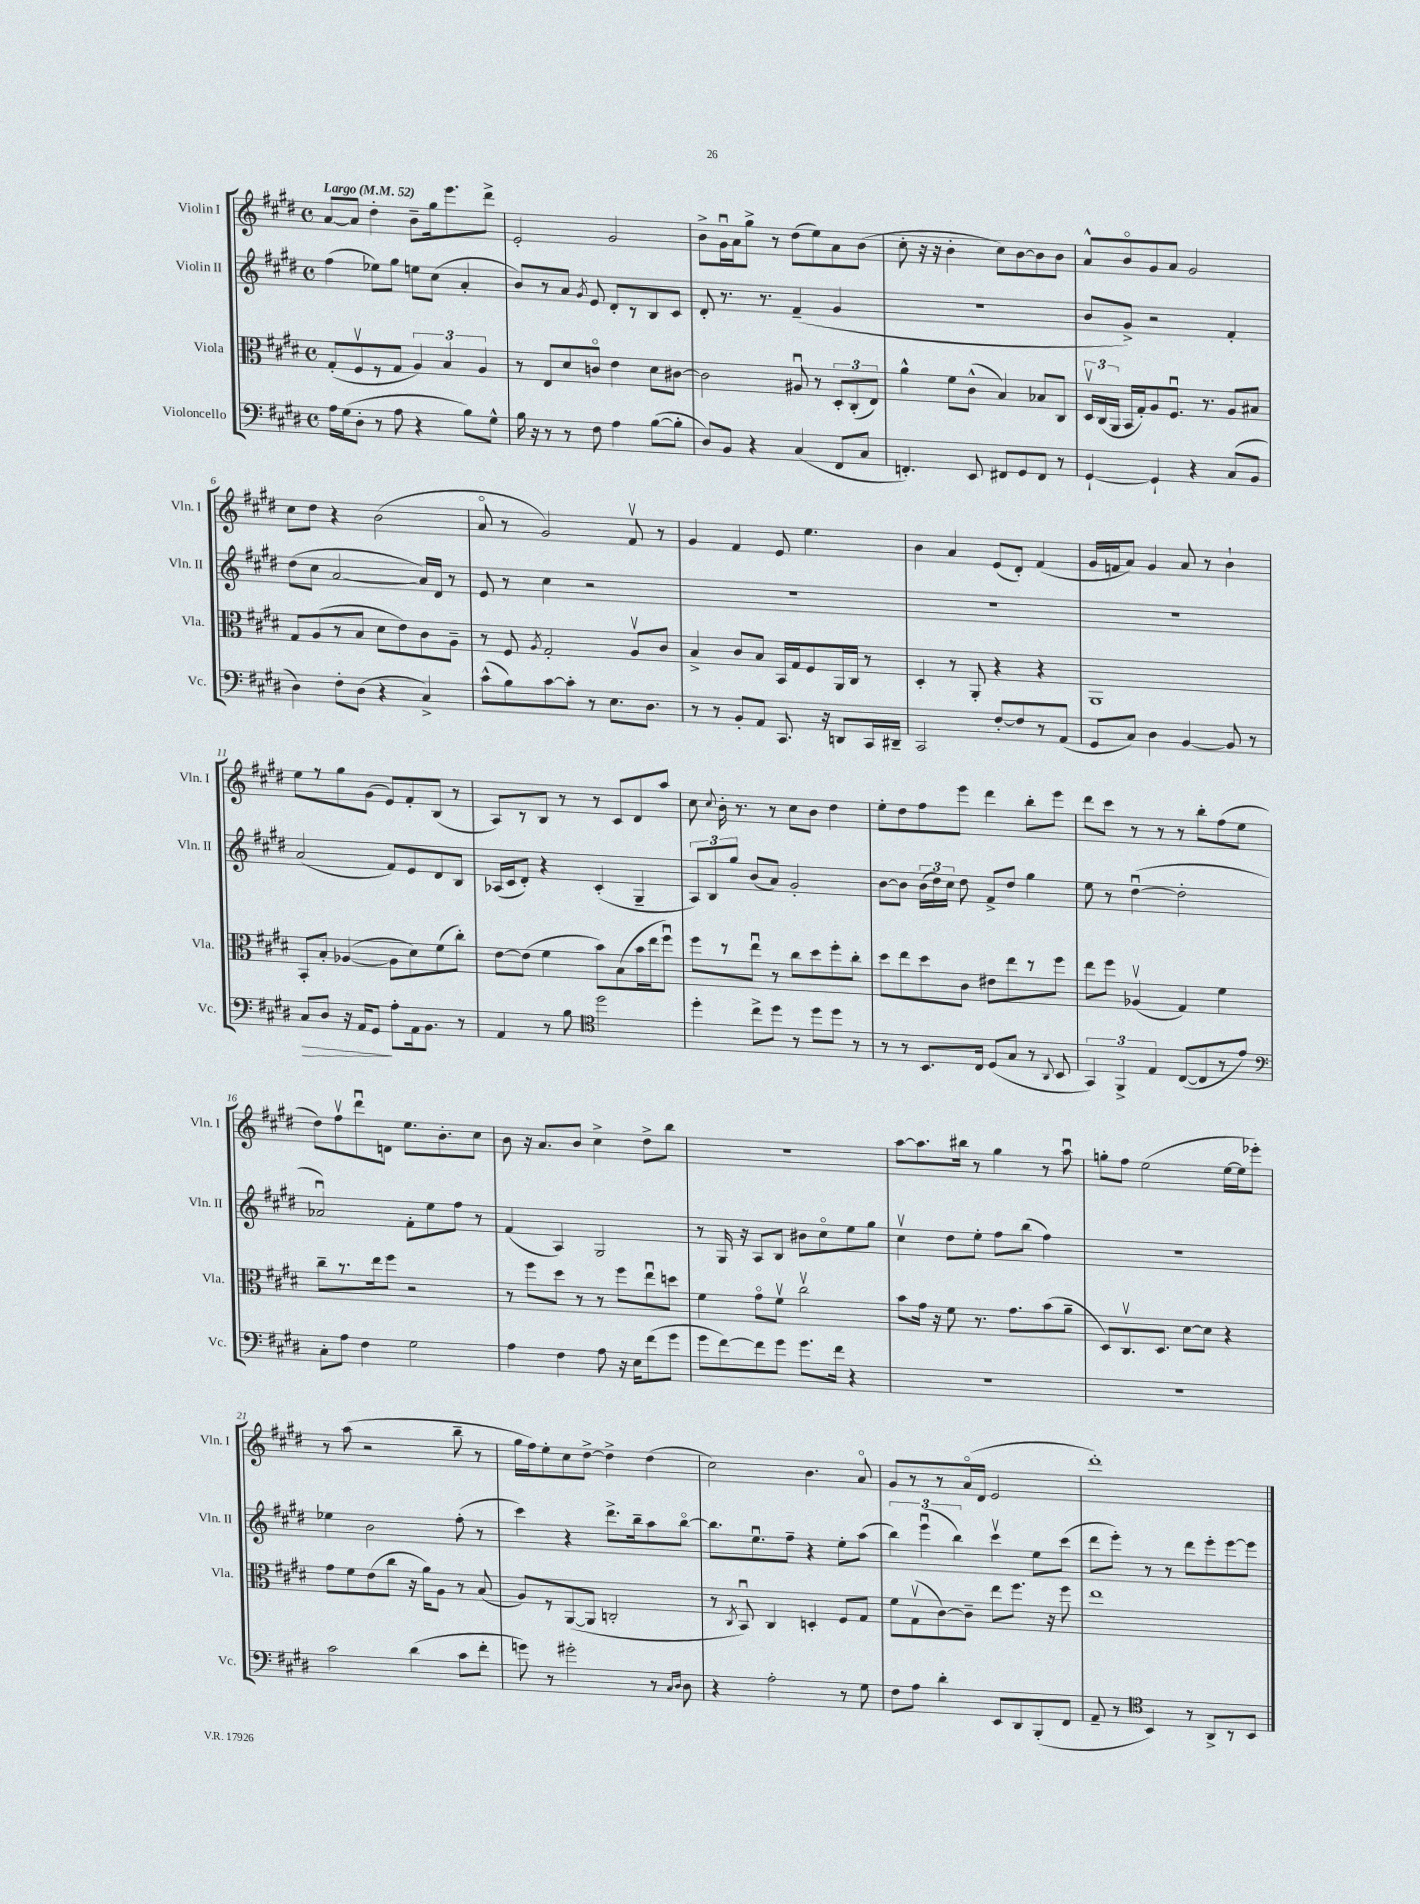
<<
\new StaffGroup <<
\new Staff = "s0" \with { instrumentName = "Violin I" shortInstrumentName = "Vln. I" } {
    \clef treble \key e \major \defaultTimeSignature \time 4/4 \tempo "Largo" 4 = 52
    \autoBeamOff a'8[~ a'8] dis''4-. b'8[-- gis''16 e'''8. dis'''8]-> |
    e'2-. gis'2 |
    b'8[-> gis'16\downbow a'16 gis''8]-> r8 dis''8[( e''8) a'8 b'8]( |
    cis''8-. r16 r16 b'4-. cis''8[) b'8~ b'8 b'8] |
    a'8[-^ b'8\flageolet gis'8 a'8] gis'2 |
    cis''8[ dis''8] r4 b'2( |
    a'8\flageolet r8 gis'2) fis'8\upbow r8 |
    gis'4 fis'4 e'8 e''4. |
    b'4 a'4 e'8[( dis'8]-.) fis'4( |
    gis'16[ f'16 a'8]) gis'4 a'8 r8 b'4-! |
    e''8[ r8 gis''8 gis'8]( e'8[) fis'8-. b8]( r8 |
    a8[) r8 b8] r8 r8 cis'8[ dis'8 a''8] |
    cis''8 \appoggiatura { cis''8 } b'16-. r8. r8 cis''8[ b'8] dis''4 |
    e''8[-. dis''8 fis''8 e'''8] dis'''4 b''8[-. e'''8] |
    dis'''8[ cis'''8] r8 r8 r8 b''8[-. fis''8( e''8] |
    dis''8[) fis''8\upbow dis'''8\downbow d'8] e''8.[ b'8.-. cis''8] |
    b'8 r16 a'8.[ b'8] cis''4-> dis''8[-> b''8] |
    R1 |
    a''8[~ a''8. bis''16] r8 gis''4 r8 a''8\downbow |
    g''8[-. fis''8] e''2( e''16[~ e''16 ees'''8]-.) |
    r8 a''8( r2 b''8-- r8 |
    gis''16[ fis''16) e''8-. cis''8 dis''8]~-> dis''4-> dis''4( |
    cis''2) b'4. a'8\flageolet |
    gis'8[ r8 r8 a'16\flageolet( dis'16] e'2 |
    dis'''1-.) \bar "|." |
}
\new Staff = "s1" \with { instrumentName = "Violin II" shortInstrumentName = "Vln. II" } {
    \clef treble \key e \major \defaultTimeSignature \time 4/4
    \autoBeamOff fis''4( ees''8[) gis''8] e''8[ cis''8]( a'4-. |
    b'8[) r8 a'8] \acciaccatura { gis'8 } e'8 dis'8[-. r8 b8 cis'8] |
    dis'8-. r8. r8. fis'4--( gis'4 |
    R1 |
    b'8[ gis'8]->) r2 fis'4-. |
    dis''8[( cis''8] a'2~ a'16[) dis'16] r8 |
    e'8 r8 cis''4 r2 |
    R1 |
    R1 |
    R1 |
    a'2( fis'8[) e'8 dis'8 b8] |
    aes16[( cis'16 dis'8]-.) r4 cis'4-.( gis4-- |
    \tuplet 3/2 { a8[) b8 gis''8] } b'8[( a'8]) gis'2-. |
    b'8[~ b'8] \tuplet 3/2 { b'16[( dis''16) cis''16] } dis''8 fis'8[-> dis''8] gis''4 |
    e''8 r8 dis''4~\downbow( dis''2-. |
    aes'2\downbow) fis'8[-. e''8 fis''8] r8 |
    fis'4( a4) gis2 |
    r8 gis16 r16 a8[ b8] bis'8[ cis''8\flageolet e''8 gis''8] |
    cis''4\upbow dis''8[ e''8]-. fis''8[ b''8]( fis''4) |
    R1 |
    ees''4 b'2 fis''8-.( r8 |
    cis'''4) r4 dis'''8.[-> b''16-- a''8 b''8]~\flageolet |
    b''8.[ e''8.\downbow fis''8]-- r4 e''8[-. a''8]( |
    \tuplet 3/2 { b''4) e'''4\downbow( b''4) } cis'''4\upbow e''8[ cis'''8]( |
    dis'''8[ e'''8]-.) r8 r8 dis'''8[ e'''8-. e'''8~ e'''8] \bar "|." |
}
\new Staff = "s2" \with { instrumentName = "Viola" shortInstrumentName = "Vla." } {
    \clef alto \key e \major \defaultTimeSignature \time 4/4
    \autoBeamOff gis8[-.( fis8\upbow r8 gis8] \tuplet 3/2 { a4) b4 a4 } |
    r8 e8[ dis'8 c'8]\flageolet e'4 dis'8[ cis'8]~ |
    cis'2 ais8\downbow r8 \tuplet 3/2 { dis8[-. cis8-.( e8]) } |
    a'4-^ fis'8[ cis'8]-^( b4) bes8[ cis8] |
    \tuplet 3/2 { dis16[\upbow cis16( a,16] } b,16[ gis16-.) a8 fis8.]\downbow r8. a8[ bis8] |
    gis8[ a8( r8 b8] dis'8[ e'8) cis'8 a8]-- |
    r8 fis8 \acciaccatura { a8 } gis2-. a8[\upbow cis'8] |
    b4-> cis'8[ b8] b,16[ gis16 fis8 a,16 cis16] r8 |
    dis4-. r8 a,8-. r4 r4 |
    a,1 |
    b,8[-. b8]-. aes4~( aes8[ dis'8) fis'8( cis''8]-.) |
    e'8[~ e'8]( fis'4 b'8[) b8( b'16 e''16 fis''8]\downbow) |
    fis''8[ r8 e''8]\downbow r8 cis''8[ dis''8 fis''8-. cis''8]-. |
    dis''8[ e''8 dis''8 cis'8] eis'8[ e''8 r8 fis''8] |
    e''8[ fis''8] aes4\upbow( gis4) fis'4 |
    cis''8[-- r8. e''16 fis''8] r2 |
    r8 fis''8[ dis''8] r8 r8 fis''8[ e''8\downbow d''8] |
    fis'4 gis'8[\flageolet fis'8]\upbow cis''2\upbow |
    b'8[ gis'16] r16 fis'8 r8. gis'8.[ b'8( a'8]-- |
    dis8[) cis8.\upbow dis8.] dis'8[~ dis'8] r4 |
    gis'8[ fis'8 e'8( cis''8] r16 a'16[) a8] r8 b8( |
    a8[) r8 a,8~( a,8] c2-. |
    r8 \acciaccatura { cis8 } b,8\downbow) cis4 d4-. fis8[ gis8] |
    fis'8[ gis8\upbow( cis'8~) cis'8]-- e''8[ fis''8.] r16 fis''8 |
    e''1 \bar "|." |
}
\new Staff = "s3" \with { instrumentName = "Violoncello" shortInstrumentName = "Vc." } {
    \clef bass \key e \major \defaultTimeSignature \time 4/4
    \autoBeamOff a16[ gis16( dis8]-. r8 a8 r4 b8[) gis8]-^ |
    b16 r16 r8 r8 fis8 a4 b8[~( b8]-. |
    dis8[) b,8] r4 cis4( fis,8[ cis8] |
    f,4.-.) e,8 fis,8[ gis,8 fis,8] r8 |
    gis,4~-! gis,4-! r4 cis8[( b,8] |
    dis4) fis8[-. dis8]( r4 cis4->) |
    cis'8[-^( b8) cis'8~ cis'8]-. r8 e8.[ dis8.] |
    r8 r8 b,8[-. a,8] cis,8. r16 d,8[ cis,16 dis,16]-- |
    cis,2 fis8[~-. fis8 r8 a,8]( |
    gis,8[ cis8]) dis4 b,4~ b,8 r8 |
    cis8[\> dis8] r16 a,16[ gis,8]\! a8[-. a,16 b,8.] r8 |
    a,4 r8 b8 \clef tenor dis''2 |
    dis''4-. cis''8[-> dis''8] r8 dis''8[ dis''8] r8 |
    r8 r8 b,8.[ cis16] dis8[( gis8] r8 \appoggiatura { a,8 } b,8 |
    \tuplet 3/2 { gis,4) fis,4-> e4 } cis8[~( cis8 r8 e'8]) |
    \clef bass cis8[-. a8] fis4 gis2 |
    a4 fis4 a8 r16 e16[ fis'8( gis'8] |
    gis'8[ fis'8~) fis'8 gis'8] gis'8.[ fis'16] r4 |
    R1 |
    R1 |
    cis'2 dis'4( cis'8[ fis'8]-. |
    g'8) r8 gis'2-. r8 \grace { cis16[ dis16] } dis8 |
    r4 a2-. r8 gis8 |
    fis8[ a8] dis'4-. e,8[ dis,8 b,,8-.( fis,8] |
    a,8-- r8 \clef tenor b,4) r8 a,8[-> r8 b,8] \bar "|." |
}
>>
>>
